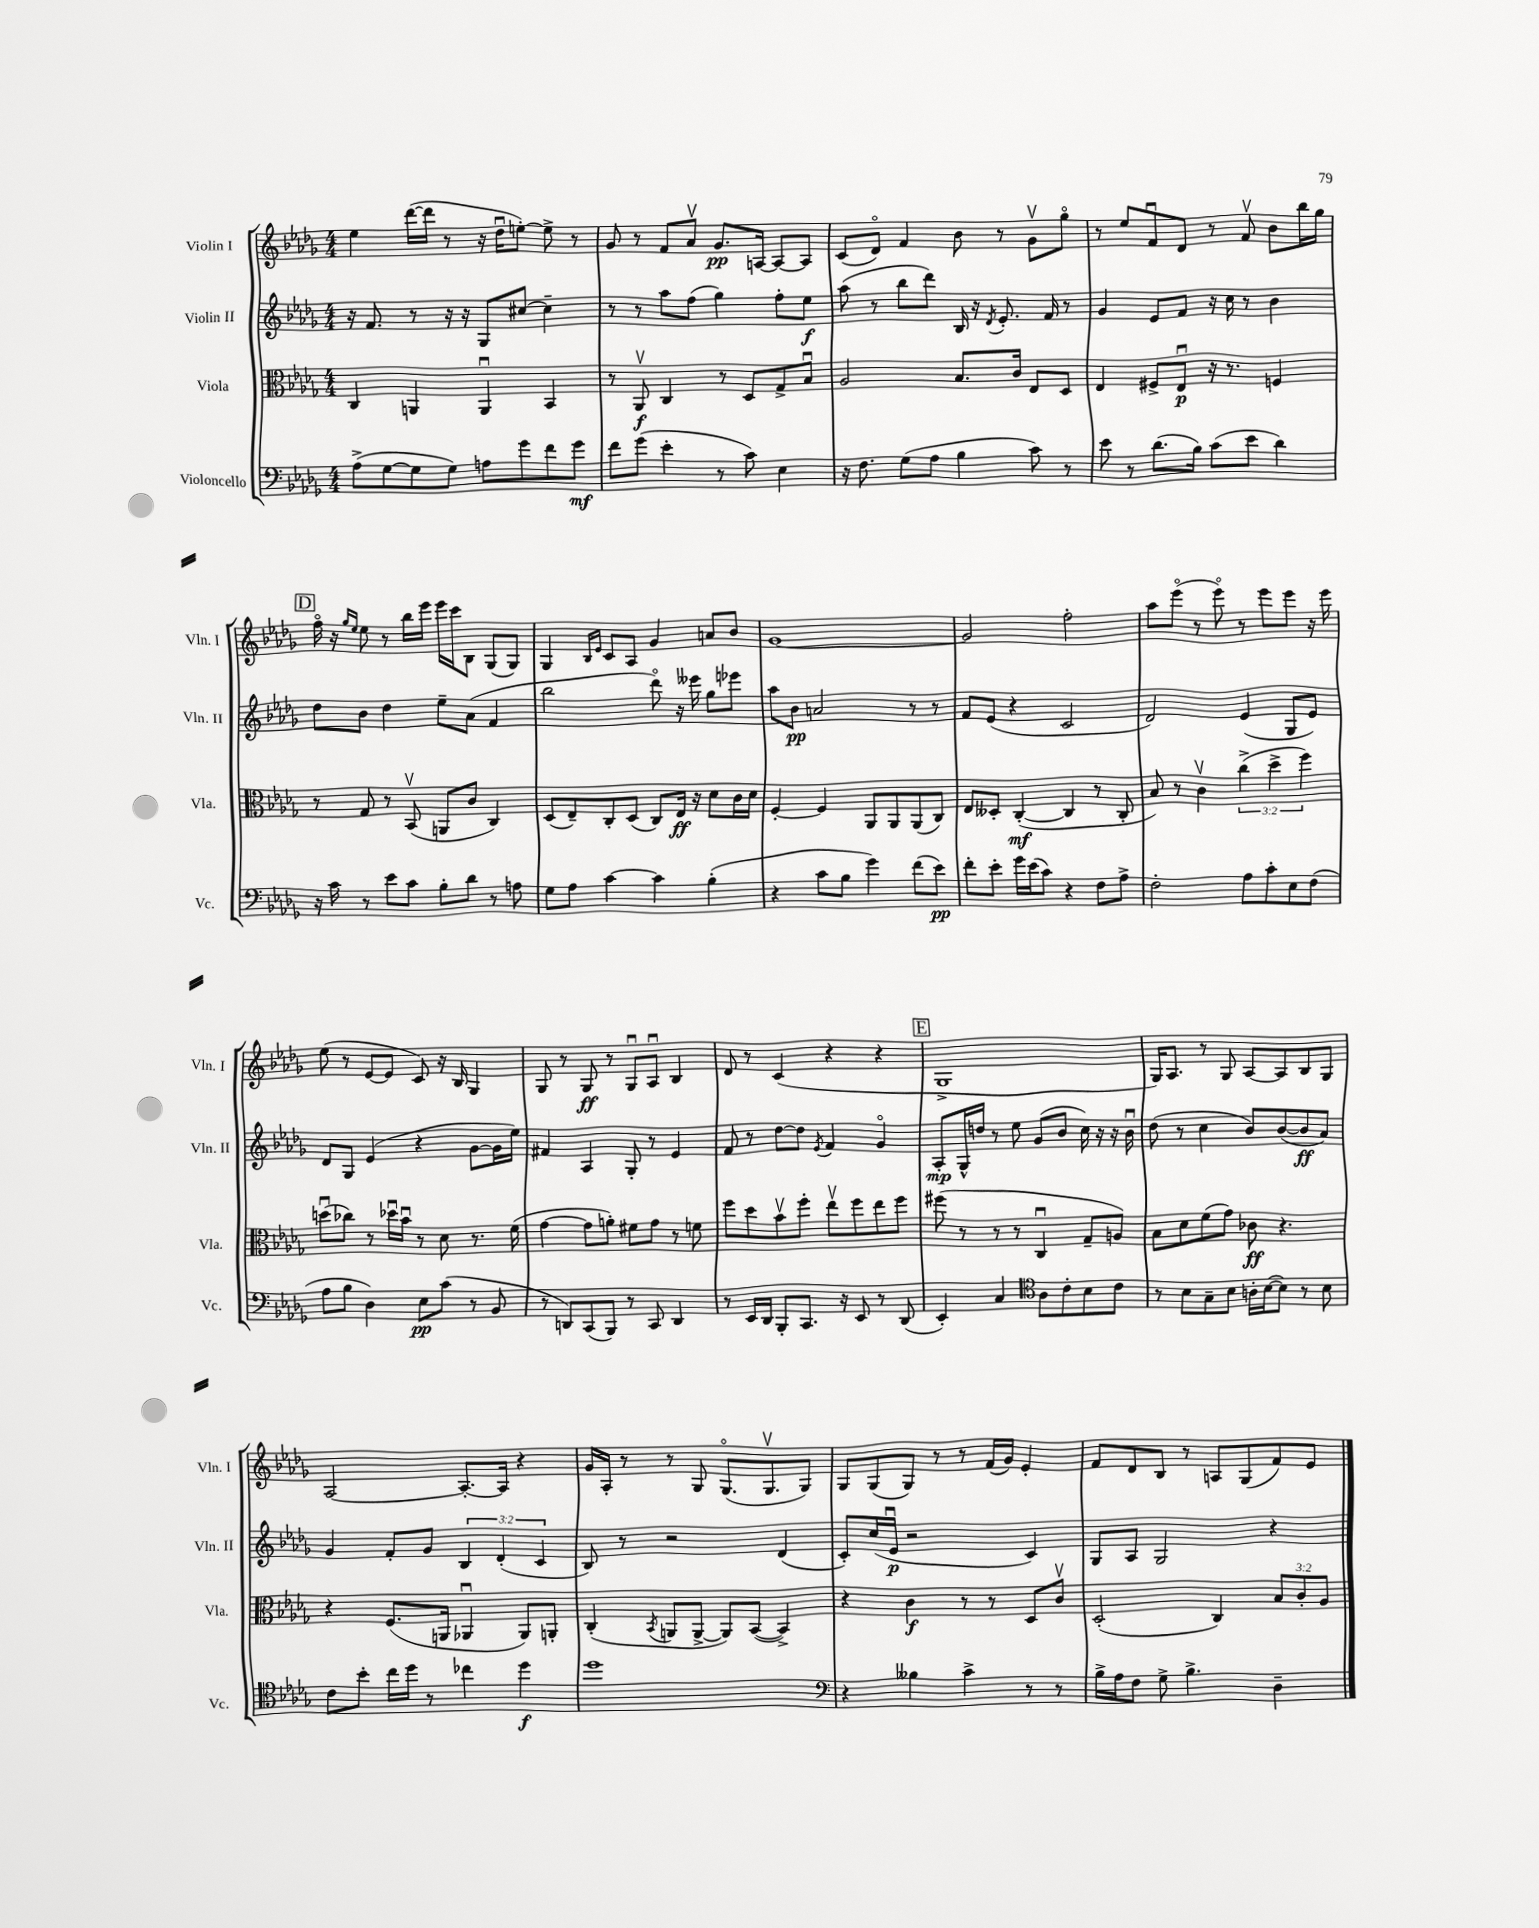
<<
\new StaffGroup <<
\new Staff = "s0" \with { instrumentName = "Violin I" shortInstrumentName = "Vln. I" } {
    \clef treble \key des \major \numericTimeSignature \time 4/4
    ees''4 des'''16~( des'''16 r8 r16 des''16\downbow e''8~-.) e''8-> r8 |
    ges'8 r8 f'8 aes'8\upbow ges'8.\pp a16~ a8~ a8 |
    c'8( des'8\flageolet) f'4 bes'8 r8 ges'8\upbow ges''8\flageolet |
    r8 ees''8 f'8\downbow des'8 r8 f'8\upbow bes'8 bes''16 ges''16 |
    \mark \markup { \box "D" } f''16\flageolet r16 \grace { ges''16 ees''16 } ees''8 r8 bes''16 ees'''16 ees'''16 c'''16 bes8 ges8( ges8) |
    ges4 \grace { bes16 ees'16 } c'8 aes8 ges'4 a'8 bes'8 |
    ges'1~ |
    ges'2 f''2-. |
    aes''8 ees'''8\flageolet( r8 ees'''8\flageolet) r8 ees'''8 ees'''8 r16 ees'''16 |
    ees''8( r8 ees'8~ ees'8 c'8) r16 bes16 ges4 |
    ges8 r8 ges8\ff r8 ges8\downbow aes8\downbow bes4 |
    des'8 r8 c'4( r4 r4 |
    \mark \markup { \box "E" } ges1-> |
    ges16) aes8. r8 ges8 aes8~ aes8 bes8 ges8 |
    aes2~ aes8.~-. aes16 r4 |
    ges'16 aes16-. r8 r8 ges8 ges8.\flageolet( ges8.\upbow ges8) |
    ges8 ges8( ges8) r8 r8 f'16( ges'16) ees'4-. |
    f'8 des'8 bes8 r8 a8 ges8( f'8) ees'8 \bar "|." |
}
\new Staff = "s1" \with { instrumentName = "Violin II" shortInstrumentName = "Vln. II" } {
    \clef treble \key des \major \numericTimeSignature \time 4/4 \override Staff.TupletNumber.text = #tuplet-number::calc-fraction-text
    r16 f'8. r8 r16 r16 ges8 cis''8~ cis''4-- |
    r8 r8 aes''8 f''8( ges''4) f''8-. ees''8\f |
    aes''8( r8 bes''8 des'''8) bes16 r16 \acciaccatura { des'8 } ees'8.-. f'16 r8 |
    ges'4 ees'8 f'8 r16 c''16 r8 bes'4 |
    \mark \markup { \box "D" } des''8 bes'8 des''4 ees''8-- aes'8( f'4 |
    bes''2 des'''8\flageolet) r16 eeses'''16 ges''8 ees'''8 |
    aes''8 bes'8\pp a'2 r8 r8 |
    f'8 ees'8( r4 c'2 |
    des'2) ees'4( ges8 ees'8) |
    des'8 ges8 ees'4( r4 ges'8~ ges'16 ees''16) |
    fis'4 aes4 ges8-. r8 ees'4 |
    f'8 r8 des''8~ des''8 \acciaccatura { ees'8 } f'4 ges'4\flageolet |
    \mark \markup { \box "E" } aes8-.\mp ges16-^ d''16 r8 ees''8 ges'8( bes'8 c''16) r16 r16 bes'16\downbow |
    des''8( r8 c''4 bes'8) bes'8~( bes'8\ff aes'8) |
    ges'4 f'8-. ges'8 \tuplet 3/2 { bes4 des'4-.( c'4 } |
    bes8) r8 r2 des'4( |
    c'8-.) c''16( ees'16\downbow\p r2 c'4) |
    ges8 aes8 ges2 r4 \bar "|." |
}
\new Staff = "s2" \with { instrumentName = "Viola" shortInstrumentName = "Vla." } {
    \clef alto \key des \major \numericTimeSignature \time 4/4 \override Staff.TupletNumber.text = #tuplet-number::calc-fraction-text
    c4 a,4 a,4\downbow bes,4 |
    r8 aes,8\upbow\f c4 r8 des8 ges8-> bes8\downbow |
    aes2 bes8. c'16 ees8 des8 |
    ees4 fis8-> ees8\downbow\p r16 r8. f4 |
    \mark \markup { \box "D" } r8 ges8 r8 bes,8\upbow( a,8 c'8 c4) |
    des8( ees8--) c8-. des8( c8) ees16\ff r16 des'8 c'16 des'16 |
    f4~-. f4 aes,8 aes,8 aes,8( c8) |
    ees8 deses8-. c4~-.\mf( c4 r8 c8-. |
    bes8) r8 c'4\upbow \tuplet 3/2 { c''4->( des''4-> f''4) } |
    d''8\downbow( ces''8) r8 des''16\downbow bes'16\downbow r8 des'8 r8. f'16( |
    ges'4~ ges'8 a'8-.) fis'8 ges'8 r8 f'8 |
    f''8 des''8 bes'8\upbow f''8-. ees''8\upbow f''8 ees''8 f''8 |
    \mark \markup { \box "E" } fis''8( r8 r8 r8 c4\downbow ges8-- a8) |
    bes8 des'8 f'8( ges'8) ces'8\ff r4. |
    r4 f8.( a,16 aes,4\downbow aes,8) a,8-. |
    c4-.( \acciaccatura { bes,8 } a,8 a,8~-> a,8) bes,8~( bes,4->) |
    r4 c'4\f r8 r8 des8 c'8\upbow |
    des2-.( c4) \tuplet 3/2 { bes8 c'8-. aes8 } \bar "|." |
}
\new Staff = "s3" \with { instrumentName = "Violoncello" shortInstrumentName = "Vc." } {
    \clef bass \key des \major \numericTimeSignature \time 4/4
    aes8->( ges8~ ges8 ges8) a8 ges'8 f'8 ges'8\mf |
    f'8 ges'8( ees'4-. r8 c'8) ees4 |
    r16 f8. ges8( aes8 bes4 c'8) r8 |
    ees'8 r8 des'8.( bes16) c'8( ees'8 des'4) |
    \mark \markup { \box "D" } r16 c'16 r8 ees'8 c'8 bes8-. des'8 r8 a8 |
    ges8 aes8 c'4~ c'4 bes4-.( |
    r4 c'8 bes8 ges'4) f'8( ees'8\pp) |
    f'8-. ees'8-. ges'16 ees'16( c'8) r4 f8 aes8-> |
    f2-. aes8 c'8-. ees8 f8( |
    aes8 bes8 des4) ees8\pp c'8( r8 bes,8 |
    r8 d,8) c,8( bes,,8) r8 c,8 d,4 |
    r8 ees,16 des,16 bes,,8-. c,8. r16 ees,8 r8 des,8( |
    \mark \markup { \box "E" } ees,4-.) c4 \clef tenor aes8 c'8-. bes8 c'8 |
    r8 bes8 ges8-- bes8 a16-. bes16~( bes8) r8 bes8 |
    c'8 bes'8-. c''16 des''16 r8 ces''4 des''4\f |
    des''1 |
    \clef bass r4 beses4 c'4-> r8 r8 |
    bes16-> aes16 f8 ges8-> bes4.-> des4-- \bar "|." |
}
>>
>>
\layout { \context { \Score \remove "Bar_number_engraver" } }
